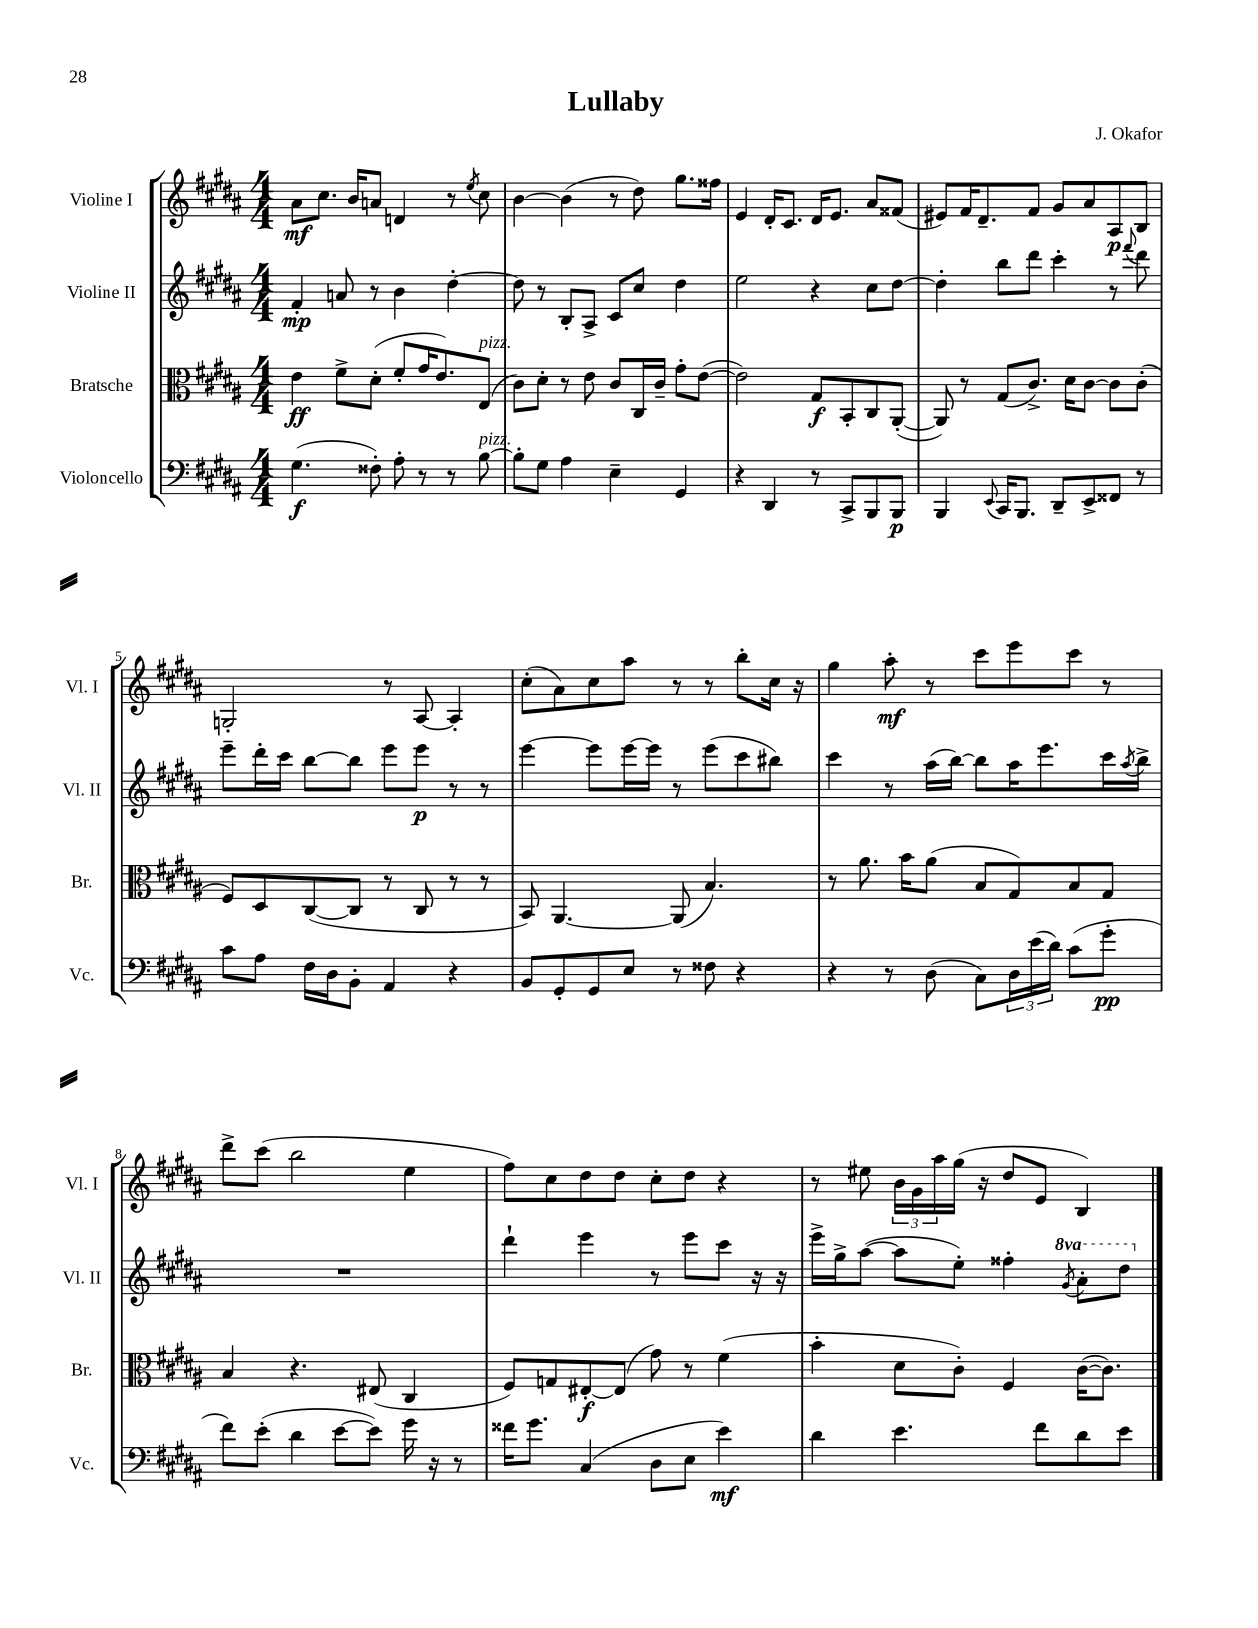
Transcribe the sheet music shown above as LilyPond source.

\header { title = "Lullaby" composer = "J. Okafor" }
<<
\new StaffGroup <<
\new Staff = "s0" \with { instrumentName = "Violine I" shortInstrumentName = "Vl. I" } {
    \clef treble \key b \major \numericTimeSignature \time 4/4
    ais'8\mf cis''8. b'16 a'8 d'4 r8 \acciaccatura { e''8 } cis''8 |
    b'4~ b'4( r8 dis''8) gis''8. fisis''16 |
    e'4 dis'16-. cis'8. dis'16 e'8. ais'8 fisis'8( |
    eis'8) fis'16 dis'8.-- fis'8 gis'8 ais'8 ais8\p b8 |
    g2-. r8 ais8~ ais4-. |
    cis''8-.( ais'8) cis''8 ais''8 r8 r8 b''8-. cis''16 r16 |
    gis''4 ais''8-.\mf r8 cis'''8 e'''8 cis'''8 r8 |
    dis'''8-> cis'''8( b''2 e''4 |
    fis''8) cis''8 dis''8 dis''8 cis''8-. dis''8 r4 |
    r8 eis''8 \tuplet 3/2 { b'16 gis'16 ais''16 } gis''16( r16 dis''8 e'8 b4) \bar "|." |
}
\new Staff = "s1" \with { instrumentName = "Violine II" shortInstrumentName = "Vl. II" } {
    \clef treble \key b \major \numericTimeSignature \time 4/4 \set Staff.ottavationMarkups = #ottavation-simple-ordinals
    fis'4-.\mp a'8 r8 b'4 dis''4~-. |
    dis''8 r8 b8-. ais8-> cis'8 cis''8 dis''4 |
    e''2 r4 cis''8 dis''8~ |
    dis''4-. b''8 dis'''8 cis'''4-. r8 \appoggiatura { fis'''8 } dis'''8 |
    e'''8-- dis'''16-. cis'''16 b''8~ b''8 e'''8 e'''8\p r8 r8 |
    e'''4~ e'''8 e'''16~ e'''16 r8 e'''8( cis'''8 bis''8) |
    cis'''4 r8 ais''16( b''16~) b''8 ais''16 e'''8. cis'''16 \acciaccatura { ais''8 } b''16-> |
    R1 |
    dis'''4-! e'''4 r8 e'''8 cis'''8 r16 r16 |
    e'''16-> gis''16-> ais''8~( ais''8 e''8-.) fisis''4-. \ottava #1 \acciaccatura { gis''8 } ais''8-. dis'''8 \ottava #0 \bar "|." |
}
\new Staff = "s2" \with { instrumentName = "Bratsche" shortInstrumentName = "Br." } {
    \clef alto \key b \major \numericTimeSignature \time 4/4
    e'4\ff fis'8-> dis'8-.( fis'8-. gis'16 e'8.) e8^\markup { \italic "pizz." }( |
    cis'8) dis'8-. r8 e'8 cis'8 cis16 cis'16-- gis'8-. e'8~( |
    e'2) gis8\f b,8-. cis8 ais,8~-.( |
    ais,8) r8 gis8( cis'8.->) dis'16 cis'8~ cis'8 cis'8-.( |
    fis8) dis8 cis8~( cis8 r8 cis8 r8 r8 |
    b,8) ais,4.~ ais,8( b4.) |
    r8 ais'8. b'16 ais'8( b8 gis8) b8 gis8 |
    b4 r4. eis8( cis4 |
    fis8) g8 eis8~-.\f eis8( gis'8) r8 fis'4( |
    b'4-. dis'8 cis'8-.) fis4 cis'16~( cis'8.) \bar "|." |
}
\new Staff = "s3" \with { instrumentName = "Violoncello" shortInstrumentName = "Vc." } {
    \clef bass \key b \major \numericTimeSignature \time 4/4
    gis4.\f( fisis8-.) ais8-. r8 r8 b8~^\markup { \italic "pizz." } |
    b8-. gis8 ais4 e4-- gis,4 |
    r4 dis,4 r8 cis,8-> b,,8 b,,8\p |
    b,,4 \appoggiatura { e,8 } cis,16 b,,8. dis,8-- e,8-> fisis,8 r8 |
    cis'8 ais8 fis16 dis16 b,8-. ais,4 r4 |
    b,8 gis,8-. gis,8 e8 r8 fisis8 r4 |
    r4 r8 dis8( cis8) \tuplet 3/2 { dis16 e'16( dis'16) } cis'8( gis'8-.\pp |
    fis'8) e'8-.( dis'4 e'8~ e'8) gis'16 r16 r8 |
    fisis'16 gis'8. cis4( dis8 e8 e'4\mf) |
    dis'4 e'4. fis'8 dis'8 e'8 \bar "|." |
}
>>
>>
